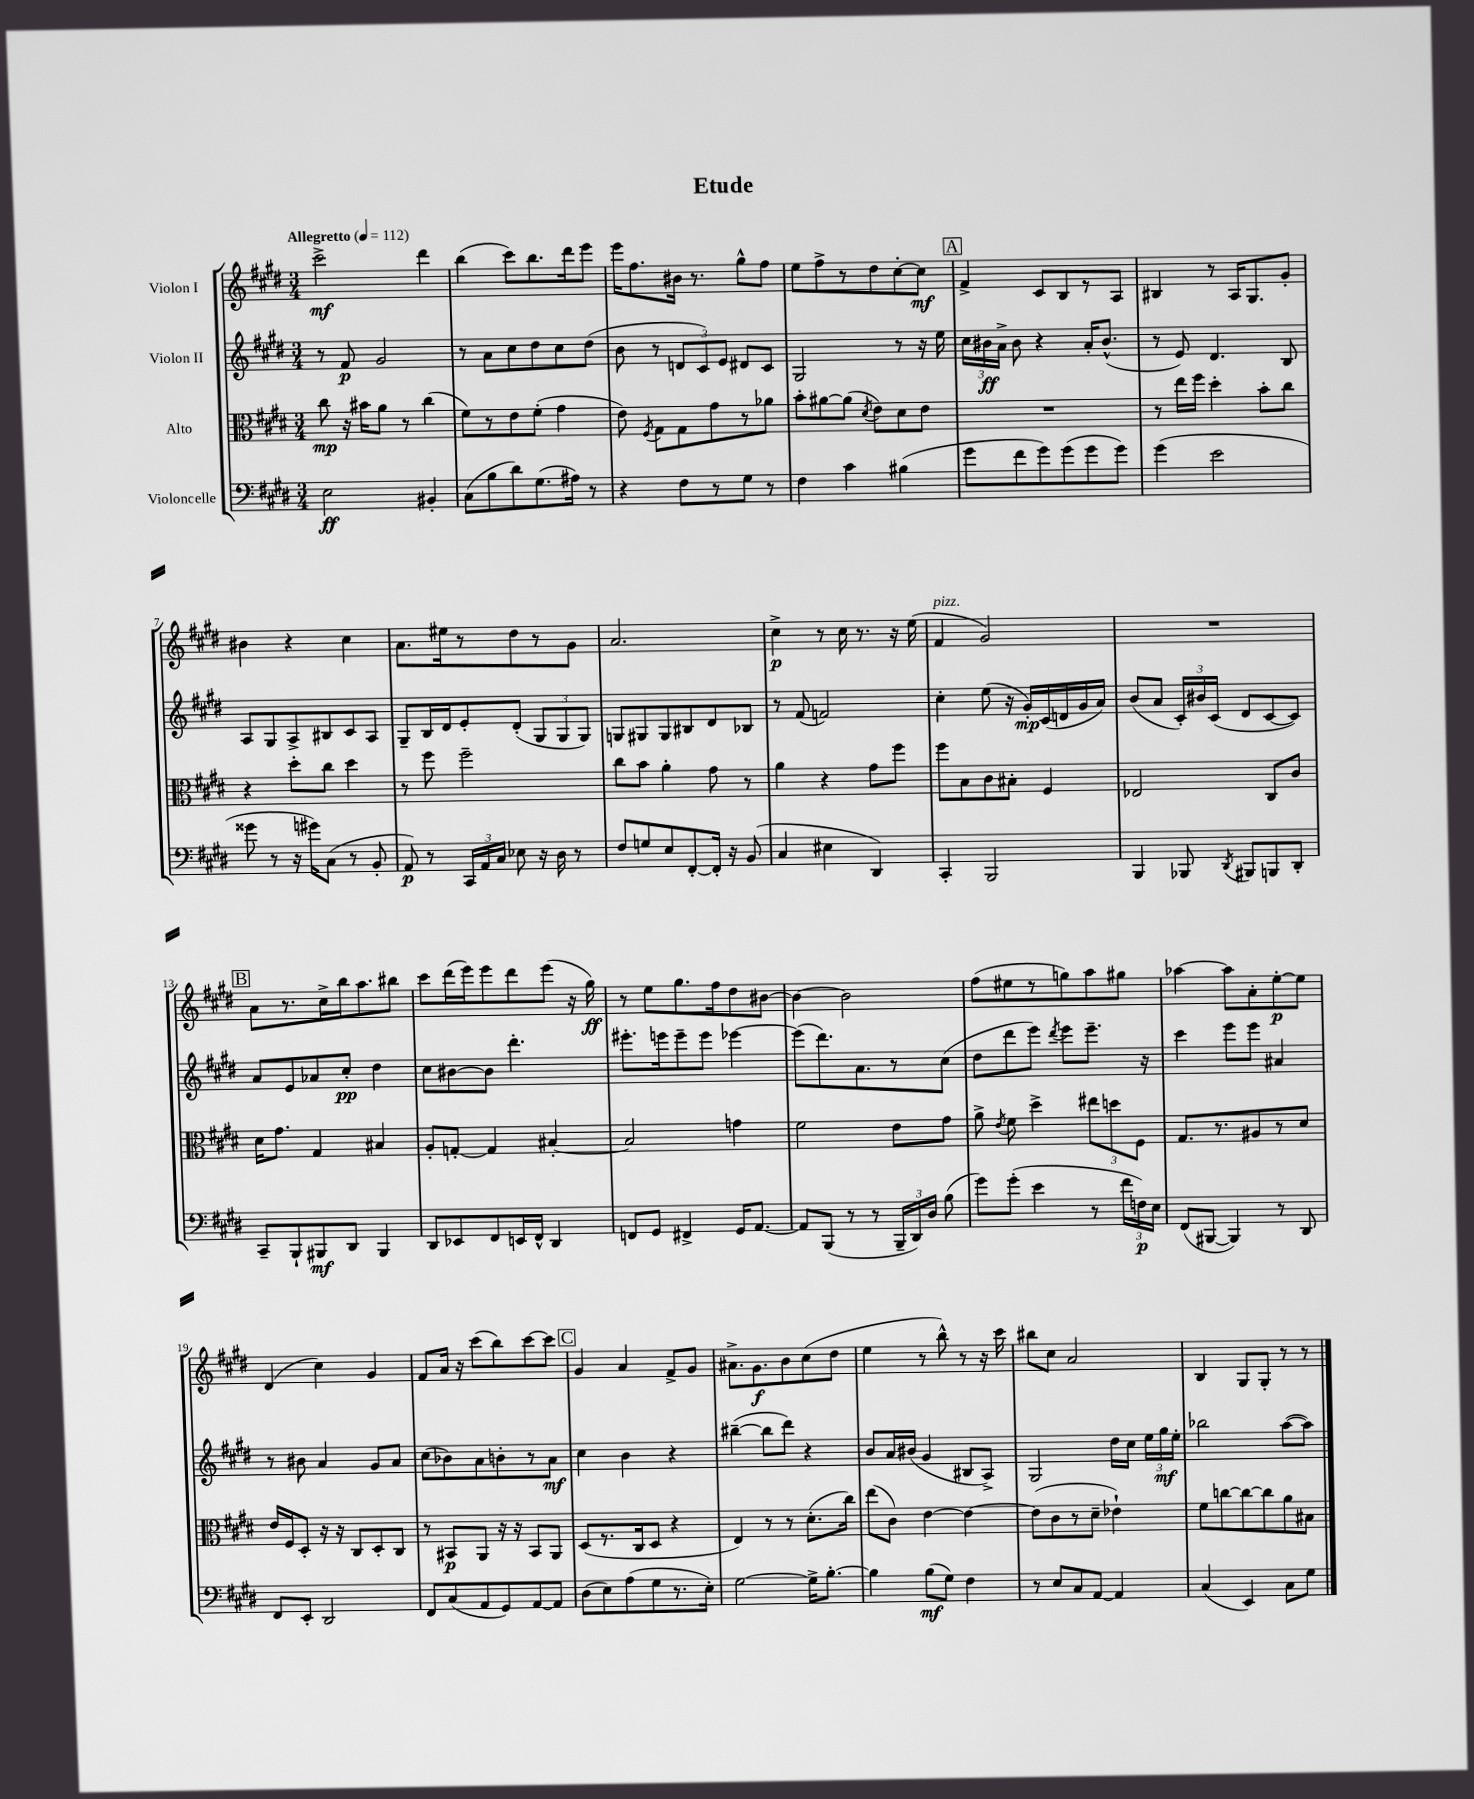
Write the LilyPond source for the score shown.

\header { title = "Etude" }
<<
\new StaffGroup <<
\new Staff = "s0" \with { instrumentName = "Violon I" } {
    \clef treble \key e \major \numericTimeSignature \time 3/4 \tempo "Allegretto" 4 = 112
    \autoBeamOff cis'''2->\mf dis'''4 |
    b''4( cis'''8[) b''8. dis'''16 e'''8] |
    e'''16[ fis''8. bis'16] r8. gis''8[-^ fis''8] |
    e''8[ fis''8-> r8 dis''8 cis''8~-. cis''8]\mf |
    \mark \markup { \box "A" } fis'4-> cis'8[ b8 r8 a8] |
    bis4 r8 a16[ gis8. gis'8]-. |
    bis'4 r4 cis''4 |
    a'8.[ eis''16 r8 dis''8 r8 gis'8] |
    a'2. |
    cis''4->\p r8 cis''16 r8. r16 e''16( |
    fis'4^\markup { \italic "pizz." } gis'2) |
    R2. |
    \mark \markup { \box "B" } a'8[ r8. cis''16-> b''16 a''8. bis''8] |
    cis'''8[ dis'''16( e'''16) e'''8 dis'''8 e'''8]( r16 gis''16\ff) |
    r8 e''8[ gis''8. fis''16 dis''8 bis'8]~ |
    bis'4~ bis'2 |
    fis''8[( eis''8 r8 g''8) a''8 gis''8] |
    aes''4~ aes''8[ a'8-. e''8~-.\p e''8] |
    dis'4( cis''4) gis'4 |
    fis'8[ a'16] r16 cis'''8[( b''8) cis'''8~ cis'''8] |
    \mark \markup { \box "C" } gis'4 a'4 fis'8[-> gis'8] |
    ais'8.[-> gis'8.\f b'8 cis''8( dis''8] |
    e''4 r8 b''8-^) r8 r16 cis'''16 |
    bis''8[ cis''8] a'2 |
    b4 gis8[ gis8]-. r8 r8 \bar "|." |
}
\new Staff = "s1" \with { instrumentName = "Violon II" } {
    \clef treble \key e \major \numericTimeSignature \time 3/4
    \autoBeamOff r8 fis'8\p gis'2 |
    r8 a'8[ cis''8 dis''8 cis''8 dis''8]( |
    b'8 r8 \tuplet 3/2 { d'8[ cis'8) e'8] } dis'8[ cis'8] |
    gis2 r8 r16 e''16 |
    \mark \markup { \box "A" } \tuplet 3/2 { cis''16[ bis'16\ff a'16]-> } bis'8 r4 a'16[-. bis'8.]-^( |
    r8 e'8) dis'4. b8 |
    a8[ gis8 a8-> bis8 cis'8 a8] |
    gis8[-- b16 dis'16 e'8-. dis'8]-.( \tuplet 3/2 { gis8[ gis8 gis8]) } |
    g8[ gis8 gis8 bis8 dis'8 bes8] |
    r8 fis'8( f'2) |
    cis''4-. e''8( r16 gis'16[-.\mp) cis'16( d'16 gis'16 a'16]) |
    b'8[( a'8] \tuplet 3/2 { cis'16[-.) bis'16 cis'16]( } dis'8[ cis'8~ cis'8]) |
    \mark \markup { \box "B" } a'8[ e'8 aes'8 cis''8]-.\pp dis''4 |
    cis''8[ bis'8~ bis'8] dis'''4.-. |
    eis'''8.[-. e'''16 e'''8-- e'''8] ees'''4~ |
    ees'''8[( dis'''8.) a'8. r8 cis''8]( |
    dis''8[ dis'''8 e'''8]) \acciaccatura { dis'''8 } e'''8[ e'''8.]-- r16 |
    cis'''4 e'''8[ e'''8] ais'4 |
    r8 bis'8 a'4 gis'8[ a'8] |
    cis''8[( bes'8) a'8 b'8-. r8 a'8]\mf |
    \mark \markup { \box "C" } cis''4 b'4 r4 |
    bis''4~--( bis''8[ dis'''8]) r4 |
    b'8[ a'16 bis'16]( gis'4 bis8[ a8]->) |
    gis2 dis''16[ cis''16] \tuplet 3/2 { e''16[ gis''16\mf e''16]-. } |
    bes''2 a''8[~( a''8]) \bar "|." |
}
\new Staff = "s2" \with { instrumentName = "Alto" } {
    \clef alto \key e \major \numericTimeSignature \time 3/4
    \autoBeamOff cis''8\mp r16 bis'16[ a'8] r8 cis''4( |
    fis'8[) r8 e'8 fis'8]-.( gis'4 |
    e'8) \acciaccatura { fis8 } gis8[ gis8 gis'8 r8 aes'8] |
    b'8[-. ais'8~ ais'8]( \acciaccatura { dis'8 } e'8[) dis'8 e'8] |
    \mark \markup { \box "A" } R2. |
    r8 e''16[ fis''16] dis''4-. b'8[-. cis''8] |
    r4 dis''8[-. cis''8] dis''4 |
    r8 fis''8 fis''2-- |
    cis''8[ b'8] a'4-. gis'8 r8 |
    a'4 r4 gis'8[ fis''8] |
    fis''8[ b8 cis'8 bis8]-. fis4 |
    ees2 cis8[ cis'8] |
    \mark \markup { \box "B" } dis'16[ gis'8.] gis4 bis4 |
    a8[-. g8]~-. g4 bis4~-. |
    bis2 g'4 |
    fis'2 e'8[ gis'8] |
    a'8-> \acciaccatura { e'8 } fis'8 dis''4-> \tuplet 3/2 { eis''8[ d''8 fis8] } |
    gis8.[ r8. ais8 r8 dis'8] |
    e'16[ fis16 dis8]-. r16 r16 cis8[ dis8-. cis8] |
    r8 bis,8[\p a,8] r16 r16 bis,8[ a,8] |
    \mark \markup { \box "C" } dis8[( r8. cis16 dis8] r4 |
    e4) r8 r8 dis'8.[-.( cis''16]) |
    e''8[( cis'8]) e'4~ e'4~ |
    e'8[( cis'8 r8 dis'8]-- ees'4-!) |
    fis'8[ c''8~ c''8~ c''8 a'8 bis8] \bar "|." |
}
\new Staff = "s3" \with { instrumentName = "Violoncelle" } {
    \clef bass \key e \major \numericTimeSignature \time 3/4
    \autoBeamOff e2\ff bis,4-. |
    cis8[( b8 dis'8) gis8.( ais16]) r8 |
    r4 fis8[ r8 gis8] r8 |
    fis4 cis'4 bis4( |
    \mark \markup { \box "A" } gis'8[ fis'8 gis'8) gis'8( gis'8 gis'8]) |
    gis'4( e'2 |
    gisis'8 r8 r16 gis'16[) cis8]( r8 b,8-. |
    a,8\p) r8 \tuplet 3/2 { cis,16[ a,16 cis16] } ees8 r16 dis16 r8 |
    fis8[ g8 e8 fis,8~-. fis,16]-. r16 b,8( |
    cis4 eis4 dis,4) |
    cis,4-. b,,2 |
    b,,4 bes,,8 \acciaccatura { dis,8 } bis,,8[ b,,8 dis,8]-. |
    \mark \markup { \box "B" } cis,8[-- b,,8-! bis,,8\mf dis,8] bis,,4 |
    dis,8[ ees,8 fis,8 e,16 fis,16]-^ dis,4 |
    f,8[ gis,8] fis,4-> gis,16[ a,8.]~ |
    a,8[ b,,8]( r8 r8 \tuplet 3/2 { b,,16[-- dis,16) dis16] } b8( |
    gis'8[) gis'8]-.( e'4 r8 \tuplet 3/2 { fis'16[ f16\p) e16] } |
    fis,8[( bis,,8]~ bis,,4) r8 dis,8 |
    fis,8[ e,8]-. dis,2 |
    fis,8[ cis8( a,8 gis,8) a,8~ a,8] |
    \mark \markup { \box "C" } dis8[( e8) a8( gis8 r8. e16]-.) |
    gis2~ gis16[-> b8.]~-. |
    b4 b8[\mf( gis8]) fis4 |
    r8 e8[ cis8 a,8]~ a,4 |
    cis4( e,4) cis8[ gis8] \bar "|." |
}
>>
>>
